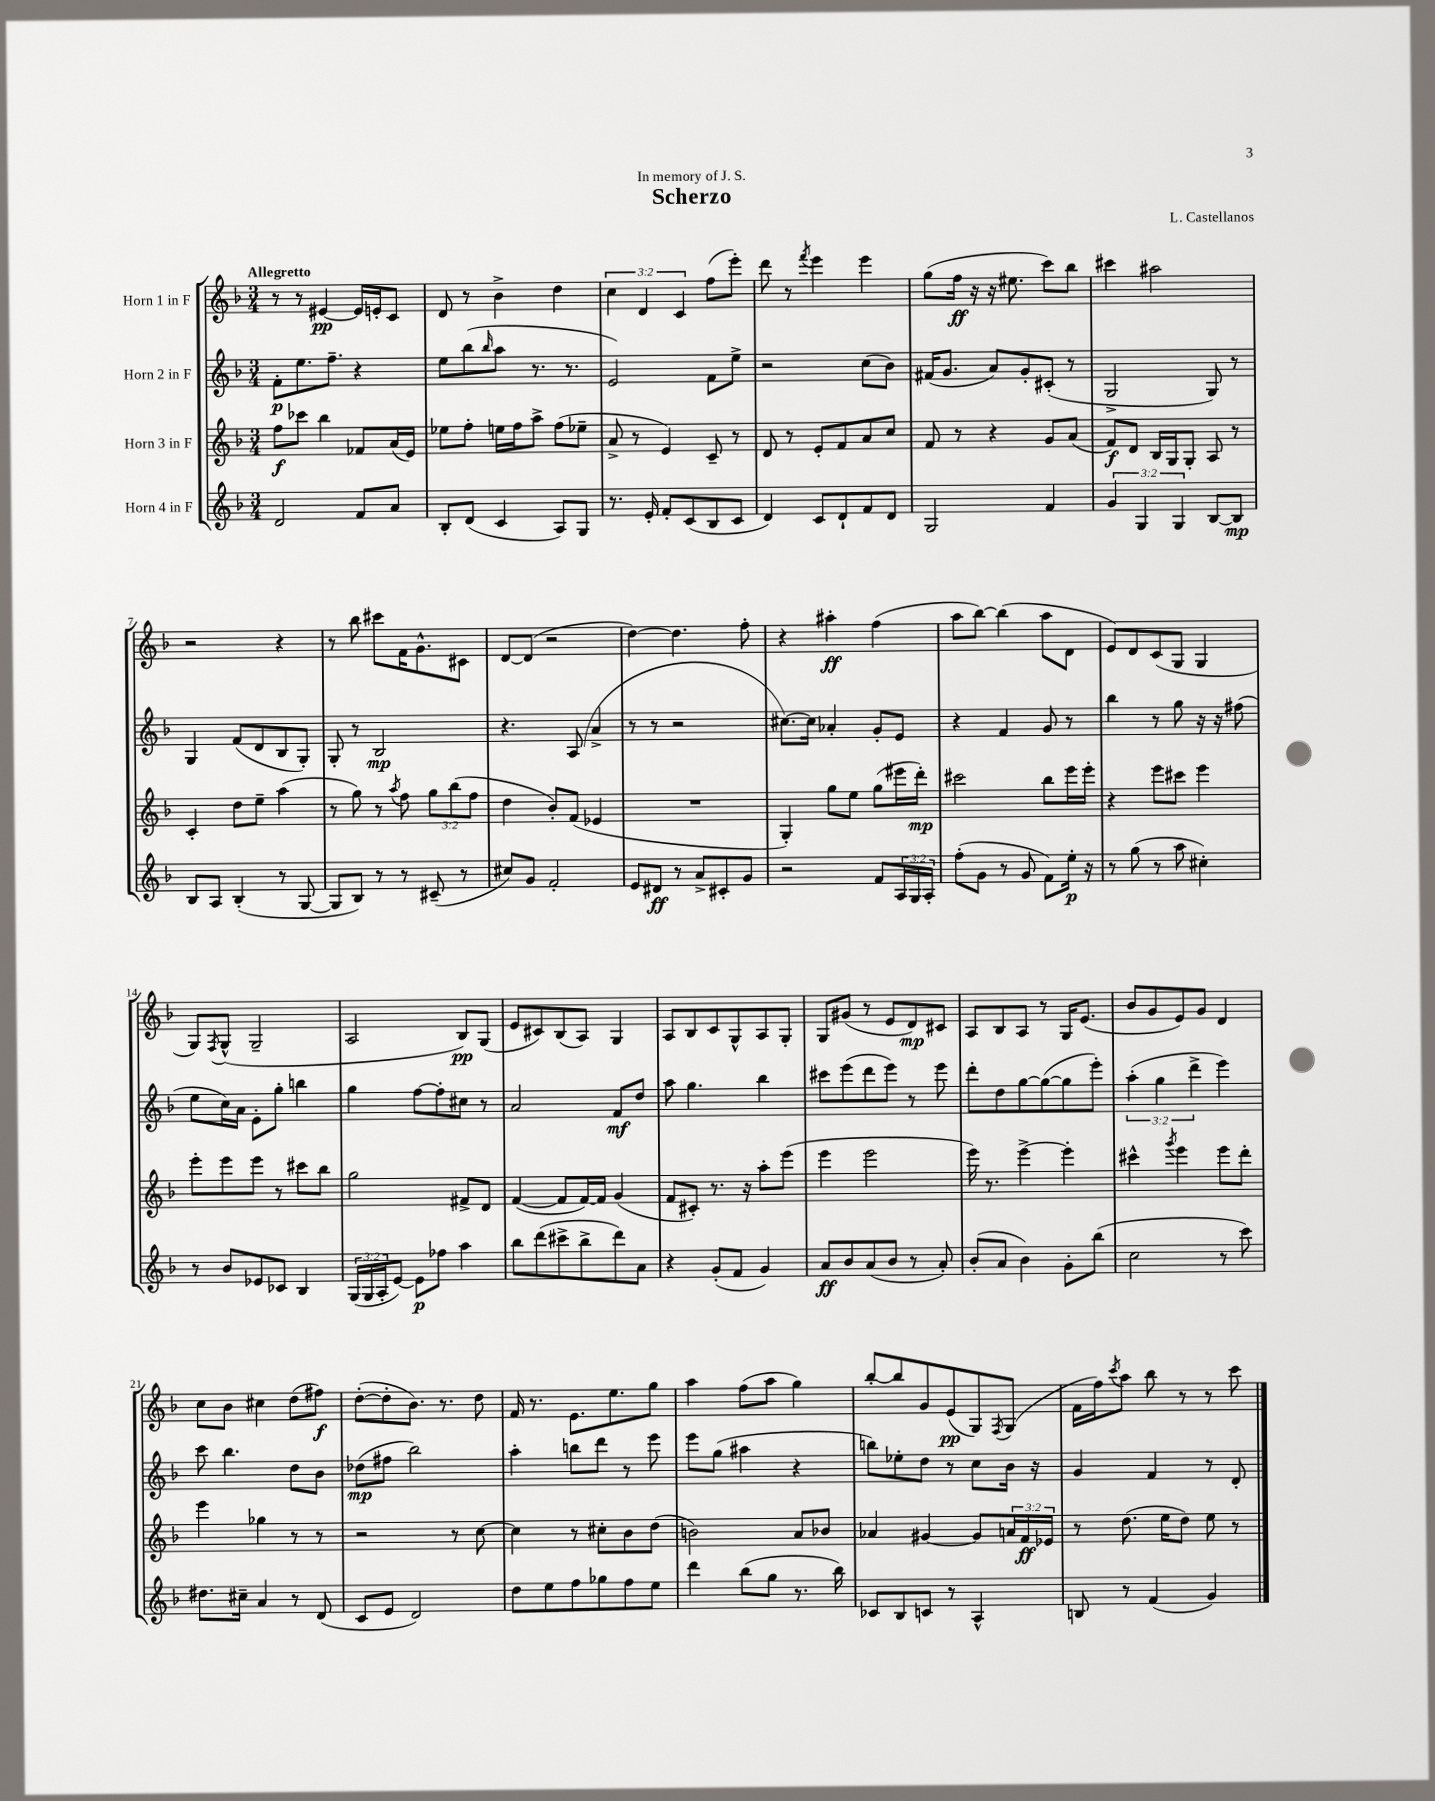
\header { title = "Scherzo" composer = "L. Castellanos" dedication = "In memory of J. S." }
<<
\new StaffGroup <<
\new Staff = "s0" \with { instrumentName = "Horn 1 in F" } {
    \clef treble \key f \major \numericTimeSignature \time 3/4 \override Staff.TupletNumber.text = #tuplet-number::calc-fraction-text \tempo "Allegretto"
    r8 r8 eis'4~\pp eis'16 e'16-. c'8 |
    d'8 r8 bes'4-> d''4 |
    \tuplet 3/2 { c''4 d'4 c'4 } f''8( e'''8-.) |
    d'''8 r8 \acciaccatura { f'''8 } e'''4 e'''4 |
    g''8( f''16\ff r16 r16 eis''8. c'''8) bes''8 |
    cis'''4 ais''2 |
    r2 r4 |
    r8 bes''8 cis'''8 f'16 g'8.-^ cis'8 |
    d'8~ d'8( r2 |
    d''4~) d''4. f''8-. |
    r4 ais''4-.\ff f''4( |
    a''8 bes''8~) bes''4( a''8 d'8 |
    e'8) d'8 c'8( g8 g4 |
    g8) \acciaccatura { f8 } g8-^( g2-- |
    a2 bes8\pp) g8( |
    e'8 cis'8) bes8( a8) g4 |
    a8 bes8 c'8 g8-^ a8 g8-. |
    g8 gis'8( r8 e'8 d'8\mp) cis'8 |
    a8 bes8 a8 r8 g16 e'8.( |
    bes'8 g'8 e'8) g'8 d'4 |
    c''8 bes'8 cis''4 d''8( fis''8\f) |
    d''8~-.( d''8-. bes'8.) r8. d''8 |
    f'16 r8. e'8. e''8. g''8 |
    a''4 f''8( a''8 g''4) |
    bes''8~-. bes''8 g'8 e'8\pp( g8) \acciaccatura { f8 } g8( |
    f'16 f''16) \acciaccatura { c'''8 } a''8 bes''8 r8 r8 c'''8 \bar "|." |
}
\new Staff = "s1" \with { instrumentName = "Horn 2 in F" } {
    \clef treble \key f \major \numericTimeSignature \time 3/4 \override Staff.TupletNumber.text = #tuplet-number::calc-fraction-text
    f'8-.\p e''8. f''8.-- r4 |
    e''8 bes''8( \grace { bes''16 } a''8 r8. r8. |
    e'2) f'8 e''8-> |
    r2 c''8( bes'8) |
    fis'16( g'8. a'8) g'8-. cis'8-.( r8 |
    g2-> g8) r8 |
    g4 f'8( d'8 bes8 g8-.) |
    g8-. r8 bes2\mp |
    r4. a8( a'4-> |
    r8 r8 r2 |
    cis''8.~) cis''16 aes'4-. g'8-. e'8 |
    r4 f'4 g'8 r8 |
    bes''4 r8 g''8 r16 r16 fis''8( |
    e''8 c''16) a'16 e'8-. g''8-. b''4 |
    g''4 f''8~ f''8-. cis''8 r8 |
    a'2 f'8\mf d''8 |
    a''8 g''4. bes''4 |
    cis'''8 e'''8( d'''8 e'''8) r8 e'''8 |
    d'''8-. d''8 g''8~ g''8~( g''8 e'''8-.) |
    \tuplet 3/2 { a''4-.( g''4 d'''4-> } e'''4) |
    c'''8 bes''4. d''8 bes'8 |
    des''8\mp( fis''8 bes''2) |
    a''4-. b''8 d'''8 r8 e'''8 |
    e'''8 g''8( ais''4 r4 |
    b''8) ees''8-. d''8 r8 c''8 bes'16 r16 |
    g'4 f'4 r8 d'8-. \bar "|." |
}
\new Staff = "s2" \with { instrumentName = "Horn 3 in F" } {
    \clef treble \key f \major \numericTimeSignature \time 3/4 \override Staff.TupletNumber.text = #tuplet-number::calc-fraction-text
    f''8\f ces'''8 bes''4 fes'8 a'16( e'16) |
    ees''8 f''8-. e''16 f''16 a''8-> f''8( ees''8-- |
    a'8-> r8 e'4) c'8-- r8 |
    d'8 r8 e'8-. f'8 a'8 c''8 |
    f'8 r8 r4 g'8 a'8( |
    f'8\f) d'8 bes16 g16 g8-. a8 r8 |
    c'4-. d''8 e''8-- a''4( |
    r8 g''8) r8 \acciaccatura { a''8 } f''8 \tuplet 3/2 { g''8 bes''8( f''8 } |
    d''4 bes'8-.) f'8( ees'4 |
    R2. |
    g4-.) g''8 e''8 g''8( eis'''16 d'''16-.\mp) |
    cis'''2 bes''8 e'''16 e'''16-. |
    r4 e'''8 cis'''8 e'''4 |
    e'''8-. e'''8 e'''8 r8 cis'''8 bes''8 |
    g''2 fis'8-> d'8 |
    f'4~( f'8 f'16~) f'16 g'4( |
    f'8 cis'8-.) r8. r16 a''8-. e'''8( |
    e'''4 e'''2 |
    e'''16) r8. e'''4~-> e'''4-. |
    cis'''4-^ \acciaccatura { g'''8 } e'''4 e'''8 d'''8-. |
    e'''4 ges''4 r8 r8 |
    r2 r8 c''8~ |
    c''4 r8 cis''8-. bes'8 d''8( |
    b'2) a'8 bes'8 |
    aes'4 gis'4~ gis'8 \tuplet 3/2 { a'16 f'16\ff ees'16 } |
    r8 d''8.( e''16 d''8) e''8 r8 \bar "|." |
}
\new Staff = "s3" \with { instrumentName = "Horn 4 in F" } {
    \clef treble \key f \major \numericTimeSignature \time 3/4 \override Staff.TupletNumber.text = #tuplet-number::calc-fraction-text
    d'2 f'8 a'8 |
    bes8-. d'8( c'4 a8) g8 |
    r8. e'16-. f'8-. c'8( bes8 c'8 |
    d'4) c'8 d'8-! f'8 d'8 |
    g2 f'4 |
    \tuplet 3/2 { g'4 g4 g4 } bes8~ bes8\mp |
    bes8 a8 bes4-.( r8 g8~ |
    g8 bes8) r8 r8 cis'8--( r8 |
    cis''8) g'8 f'2-. |
    e'8 dis'8\ff r8 a'8-> cis'8-. g'8 |
    r2 f'8 \tuplet 3/2 { a16 g16 a16-. } |
    f''8-.( g'8 r8 g'8 f'8) e''16-.\p r16 |
    r8 g''8( r8 a''8 cis''4-.) |
    r8 bes'8 ees'8 ces'8 bes4 |
    \tuplet 3/2 { g16( g16 a16-. } e'8~) e'8\p fes''8 a''4 |
    bes''8 d'''8( cis'''8-> bes''8-> d'''8) a'8 |
    r4 g'8-.( f'8 g'4) |
    a'8\ff bes'8 a'8( bes'8 r8 a'8-.) |
    bes'8-.( a'8 bes'4) g'8-. bes''8( |
    c''2 r8 c'''8) |
    dis''8. cis''16-- a'4 r8 d'8( |
    c'8 e'8 d'2) |
    d''8 e''8 f''8 ges''8 f''8 e''8 |
    d'''4 bes''8( g''8 r8. bes''16) |
    ces'8 bes8 c'8 r8 a4-^ |
    b8 r8 f'4( g'4) \bar "|." |
}
>>
>>
